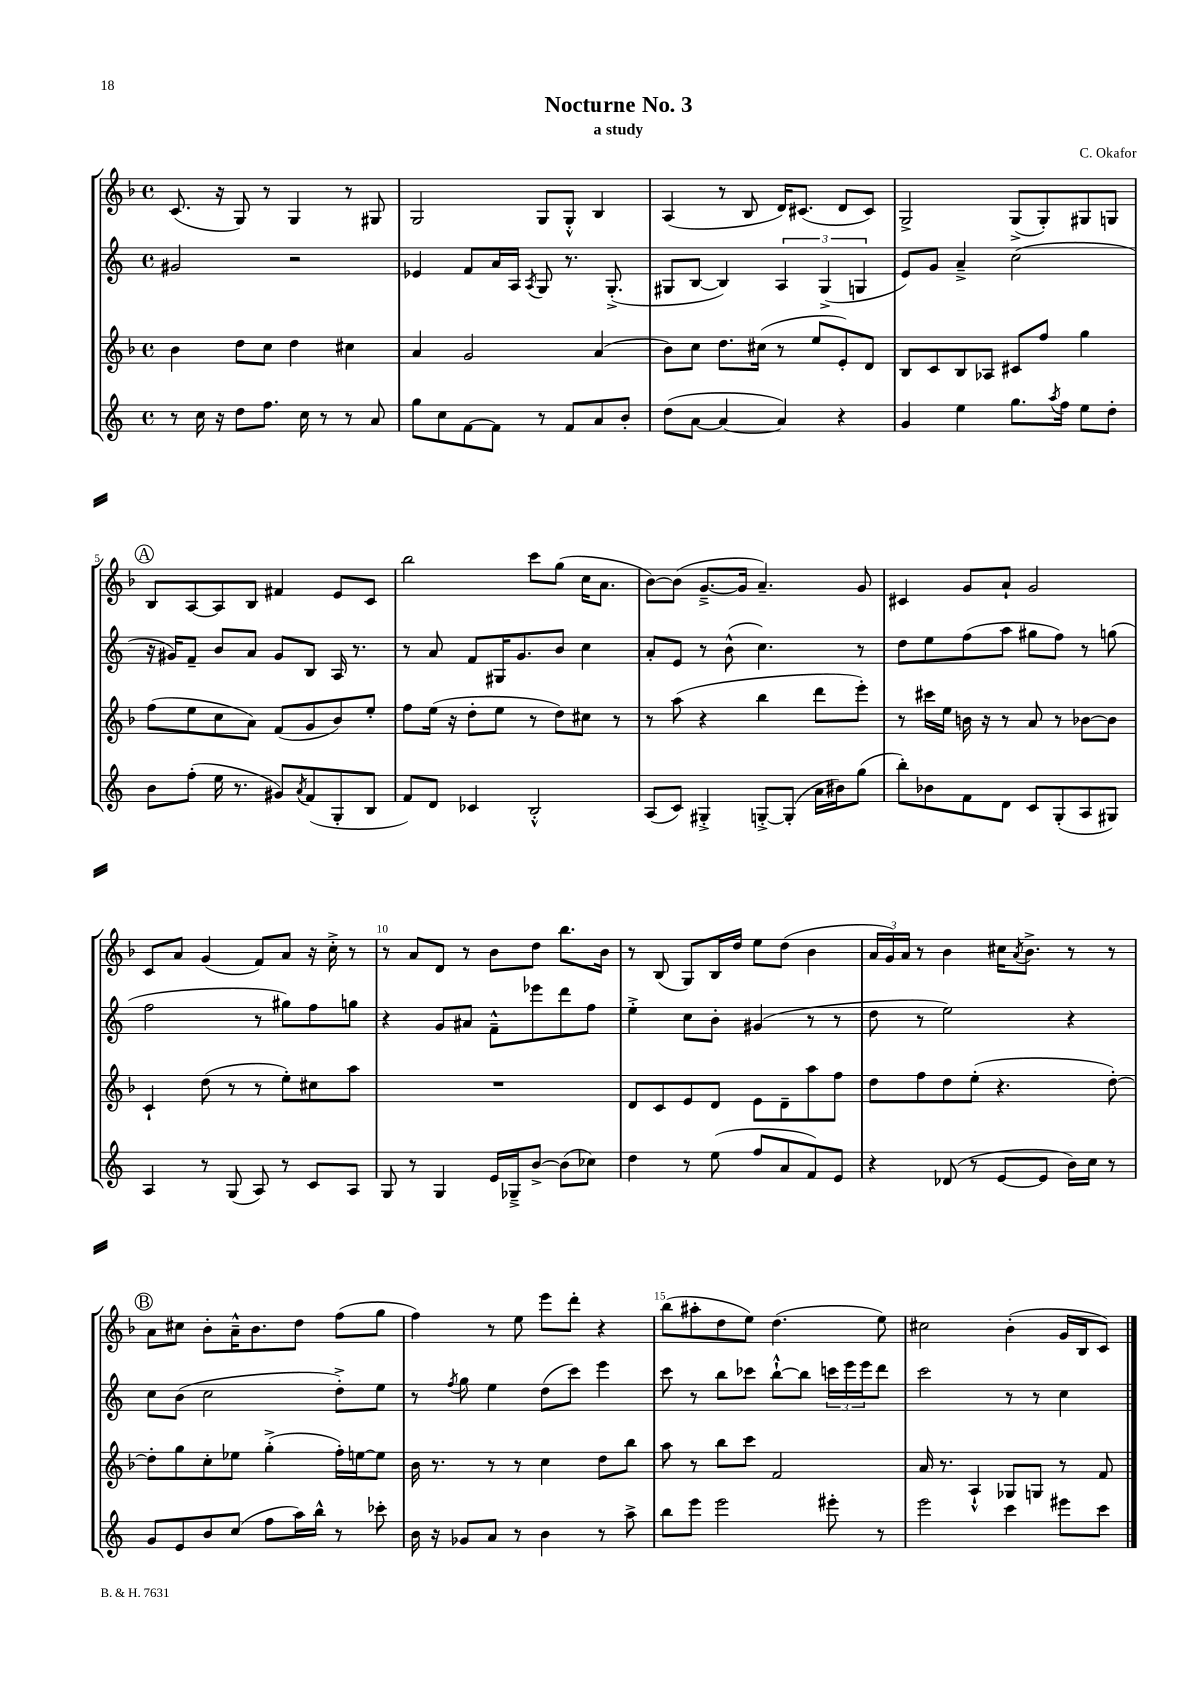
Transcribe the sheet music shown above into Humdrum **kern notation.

**kern	**kern	**kern	**kern
*part4	*part3	*part2	*part1
*staff4	*staff3	*staff2	*staff1
*clefG2	*clefG2	*clefG2	*clefG2
*k[]	*k[b-]	*k[]	*k[b-]
*M4/4	*M4/4	*M4/4	*M4/4
*met(c)	*met(c)	*met(c)	*met(c)
=1	=1	=1	=1
8r	4b-\	2g#X/	(8.c/
16cc\	.	.	.
16r	.	.	16r
8dd\L	8dd\L	.	8G/)
8.ff\J	8cc\J	.	8r
.	4dd\	2r	4G/
16cc\	.	.	.
8r	.	.	.
8r	4cc#X\	.	8r
8a/	.	.	8G#X/
=2	=2	=2	=2
8gg\L	4a/	4e-X/	2G/
8cc\	.	.	.
[8f\	2g/	8f/L	.
8f\J]	.	16a/L	.
.	.	16A/JJ	.
.	.	8qA/	.
8r	.	8G/	8G/L
8f/L	.	8.r	8G'^^/J
8a/	(4a/	.	4B-/
.	.	(8.G'^/	.
8b'/J	.	.	.
=3	=3	=3	=3
(8dd\L	8b-\L)	8G#X/L	(4A/
[8a\J	8cc\J	[8B/J	.
4a/_	8.dd\L	4B/])	8r
.	.	.	8B-/
.	(16cc#X\Jk	.	.
4a/])	8r	6A/	16d/KL)
.	.	.	(8.c#X/J
.	8ee/L	.	.
.	.	(6G#^/	.
4r	8e'/)	.	8d/L
.	.	6Gn/	.
.	8d/J	.	8c#/J)
=4	=4	=4	=4
4g/	8B-/L	8e/L)	2G^/
.	8c/	8g/J	.
4ee\	8B-/	4a~^/	.
.	8A-X/J	.	.
8.gg\L	8c#X/L	(2cc\	(8G^/L
.	8ff/J	.	8G'/)
8qaa/	.	.	.
16ff\Jk	.	.	.
8ee\L	4gg\	.	8G#X/
8dd'\J	.	.	8Gn/J
!!LO:LB:g=z
!!LO:REH:place=s1:t=A
=5	=5	=5	=5
8b\L	(8ff\L	16r	8B-/L
.	.	16g#X/KL)	.
(8ff'\J	8ee\	8f~/J	[8A/
16ee\	8cc\	8b/L	8A/]
8.r	.	.	.
.	8a\J)	8a/J	8B-/J
8g#X/L)	(8f/L	8g#/L	4f#X/
8qa/	.	.	.
(8f/	8g/	8B/J	.
8G'/	8b-/)	16A/	8e/L
.	.	8.r	.
8B/J	8ee'/J	.	8c/J
=6	=6	=6	=6
8f/L)	8ff\L	8r	2bb-\
8d/J	(16ee\Jk	8a/	.
.	16r	.	.
4c-X/	8dd'\L	8f/L	.
.	8ee\J	16G#X/K	.
.	.	8.g/	.
2B'^^/	8r	.	8ccc\L
.	8dd\L)	8b/J	(8gg\J
.	8cc#X\J	4cc\	16cc\KL
.	.	.	8.a\J
.	8r	.	.
=7	=7	=7	=7
(8A/L	8r	8a'/L	[8b-\L)
8c/J)	(8aa\	8e/J	(8b-\J]
4G#X'^/	4r	8r	[8.g~^/L
.	.	(8b^^\	.
.	.	.	16g/Jk]
[8Gn'^/L	4bb-\	4.cc\)	4.a~/)
(8G'/J]	.	.	.
16a\LL	8ddd\L	.	.
16b#X\J)	.	.	.
(8gg\J	8eee'\J)	8r	8g/
=8	=8	=8	=8
8bb'\L)	8r	8dd\L	4c#X/
8b-X\	16ccc#X\LL	8ee\	.
.	16ee\JJ	.	.
8f\	16bn\	(8ff\	8g/L
.	16r	.	.
8d\J	8r	8aa\J	8a`/J
8c/L	8a/	8gg#X\L	2g/
(8G'/	8r	8ff\J)	.
8A/	[8b-X\L	8r	.
8G#X/J)	8b-\J]	(8ggn\	.
!!LO:LB:g=z
=9	=9	=9	=9
4A/	4c`/	2ff\	8c/L
.	.	.	8a/J
8r	(8dd\	.	(4g/
(8G/	8r	.	.
8A/)	8r	8r	8f/L)
8r	8ee'\L)	8gg#X\L)	8a/J
8c/L	8cc#X\	8ff\	16r
.	.	.	16cc'^\
8A/J	8aa\J	8ggn\J	8r
=10	=10	=10	=10
8G/	1r	4r	8r
8r	.	.	8a/L
4G/	.	8g/L	8d/J
.	.	8a#X/J	8r
16e/LL	.	8f~^^\L	8b-\L
16G-X~^/J	.	.	.
[8b^/J	.	8eee-X\	8dd\J
(8b\L]	.	8ddd\	8.bb-\L
8cc-X\J)	.	8ff\J	.
.	.	.	16b-\Jk
=11	=11	=11	=11
4dd\	8d/L	4ee'^\	8r
.	8c/	.	(8B-/
8r	8e/	8cc\L	8G/L)
(8ee\	8d/J	8b'\J	16B-/L
.	.	.	16dd/JJ
8ff/L	8e\L	(4g#X/	8ee\L
8a/	8d~\	.	(8dd\J
8f/)	8aa\	8r	4b-\
8e/J	8ff\J	8r	.
=12	=12	=12	=12
4r	8dd\L	8dd\	24a/LL
.	.	.	24g/)
.	.	.	24a/JJ
.	8ff\	8r	8r
(8d-X/	8dd\	2ee\)	4b-\
8r	(8ee'\J	.	.
[8e/L	4.r	.	16cc#X\KL
.	.	.	8qa/
.	.	.	8.b-^\J
8e/J]	.	.	.
16b\LL)	.	4r	8r
16cc\JJ	.	.	.
8r	[8dd'\)	.	8r
!!LO:LB:g=z
!!LO:REH:place=s1:t=B
=13	=13	=13	=13
8g/L	8dd'\L]	8cc\L	8a\L
8e/	8gg\	(8b\J	8cc#X\J
8b/	8cc'\	2cc\	8b-'\L
(8cc/J	8ee-X\J	.	16a~^^\K
.	.	.	8.b-\
8ff\L	(4gg'^\	.	.
16aa\L)	.	.	8dd\J
16bb^^\JJ	.	.	.
8r	16ff'\LL)	8dd'^\L)	(8ff\L
.	[16een\J	.	.
8ccc-X'\	8ee\J]	8ee\J	8gg\J
=14	=14	=14	=14
16b\	16b-\	8r	4ff\)
16r	8.r	.	.
.	.	8qff/	.
8g-X/L	.	8gg\	.
8a/J	8r	4ee\	8r
8r	8r	.	8ee\
4b\	4cc\	(8dd\L	8eee\L
.	.	8ccc\J)	8ddd'\J
8r	8dd\L	4eee\	4r
8aa^\	8bb-\J	.	.
=15	=15	=15	=15
8bb\L	8aa\	8ccc\	(8bb-\L
8eee\J	8r	8r	8aa#X'\
2eee\	8bb-\L	8bb\L	8dd\
.	8ccc\J	8ccc-X\J	8ee\J)
.	2f/	[8bb`^^\L	(4.dd\
.	.	8bb\J]	.
8eee#X'\	.	24cccn\LL	.
.	.	24eee\	.
.	.	24eee\J	.
8r	.	8ddd\J	8ee\)
=16	=16	=16	=16
2eee\	16a/	2ccc\	2cc#X\
.	8.r	.	.
.	4A`^^/	.	.
4ccc\	8G-X/L	8r	(4b-'\
.	8Gn/J	8r	.
8eee#X\L	8r	4cc\	16g/LL
.	.	.	16B-/J
8ccc\J	8f/	.	8c/J)
==	==	==	==
*-	*-	*-	*-
